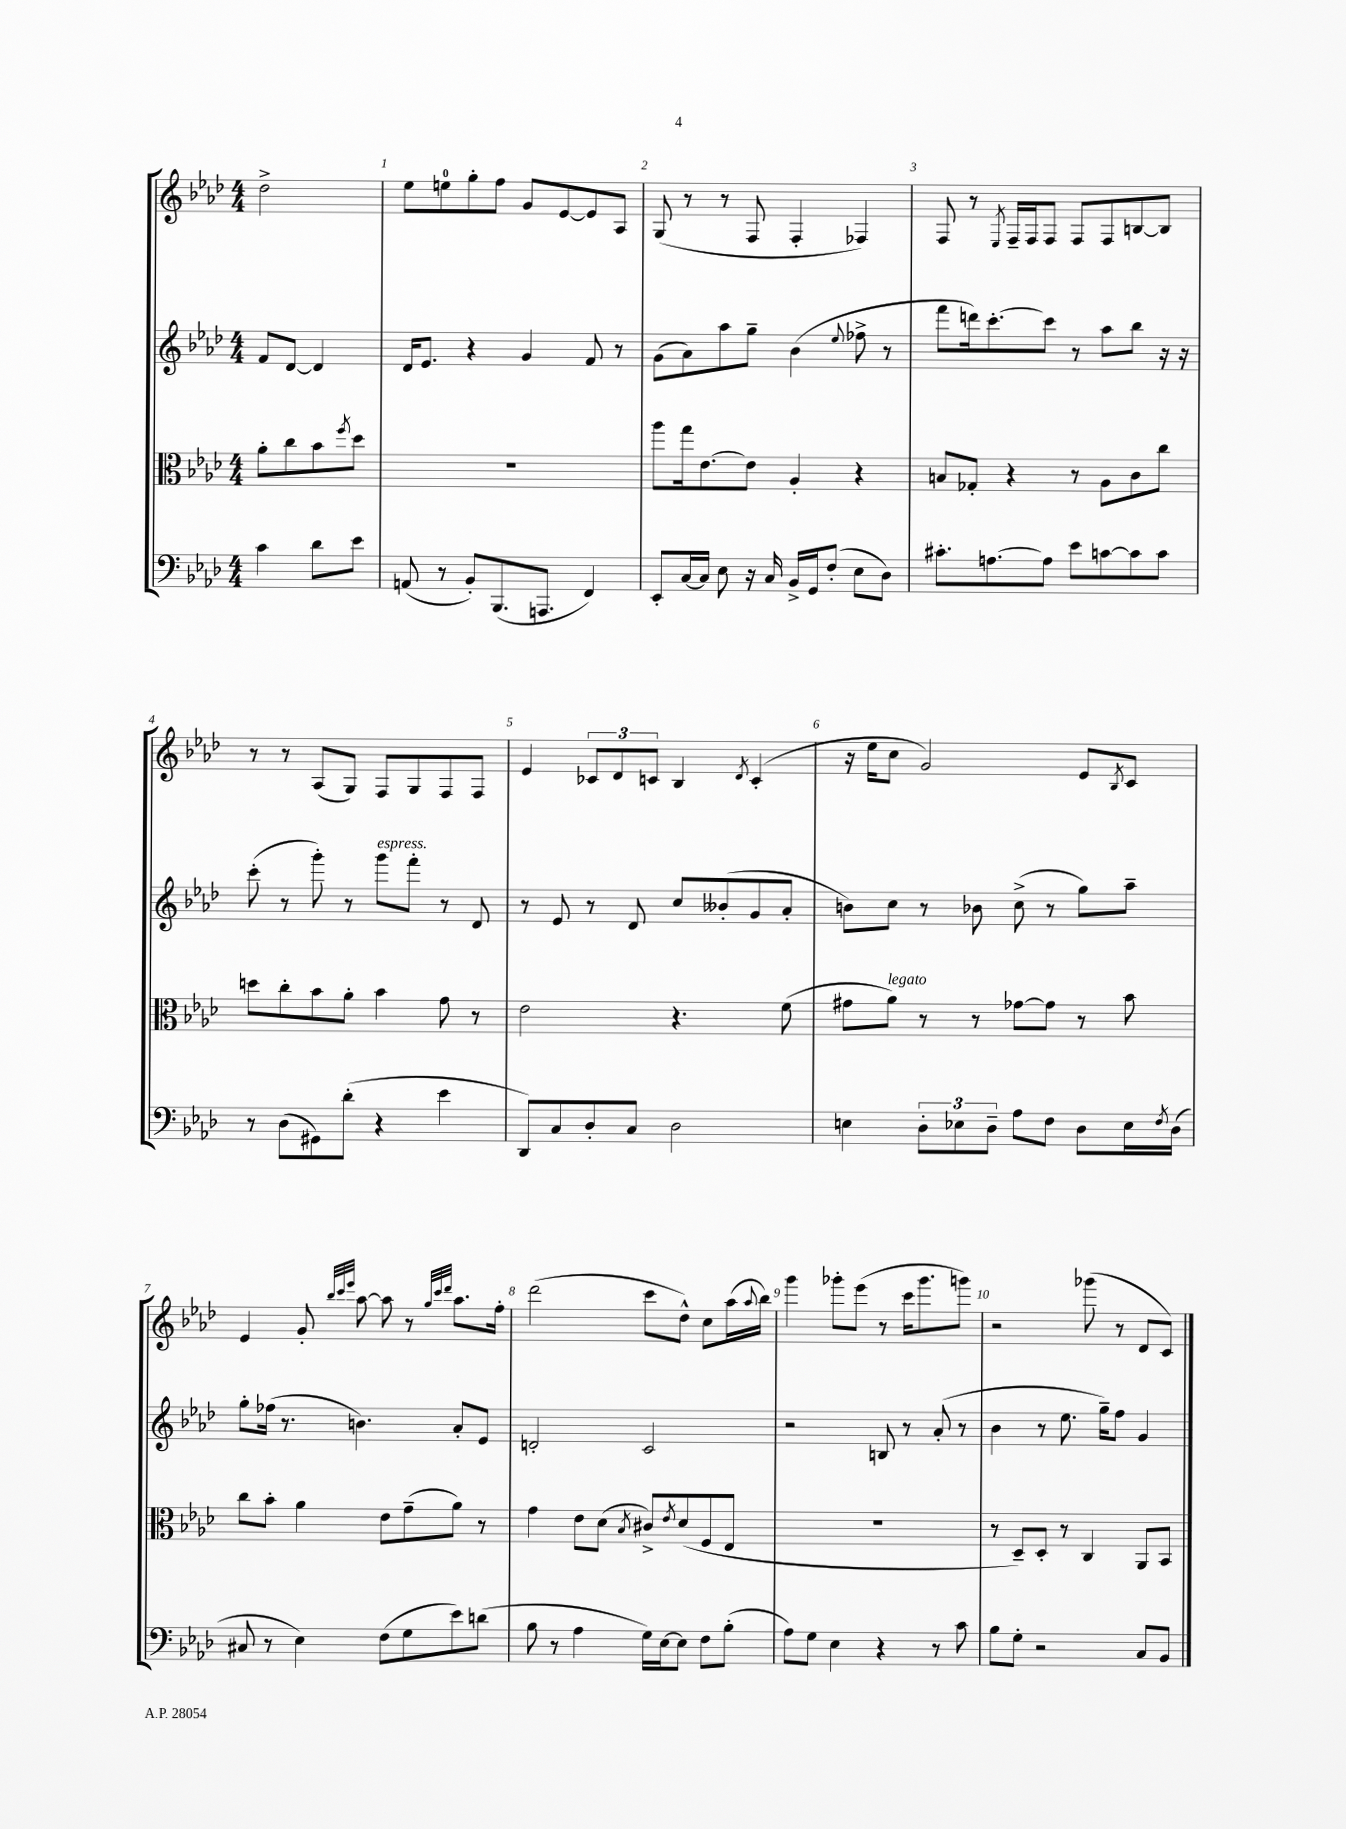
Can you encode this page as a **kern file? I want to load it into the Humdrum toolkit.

**kern	**kern	**kern	**kern
*staff4	*staff3	*staff2	*staff1
*clefF4	*clefC3	*clefG2	*clefG2
*k[b-e-a-d-]	*k[b-e-a-d-]	*k[b-e-a-d-]	*k[b-e-a-d-]
*M4/4	*M4/4	*M4/4	*M4/4
4c	8a-'	8f	2dd-^
.	8cc	[8d-	.
8d-	8b-	4d-]	.
.	8qff	.	.
8e-	8dd-	.	.
=	=	=	=
(8AA	1r	16d-	8ee-
.	.	8.e-	.
8r	.	.	8ee
8BB-')	.	4r	8gg'
(8.BBB-	.	.	8ff
.	.	4g	8g
8.AAA	.	.	.
.	.	.	[8e-
4FF)	.	8f	8e-]
.	.	8r	8A-
=	=	=	=
8EE-'	8aa-	(8g	(8G
[16C	16gg	8a-)	8r
16C]	[8.e-	.	.
8E-	.	8aa-	8r
16r	8e-]	8gg~	8F
16C	.	.	.
16BB-^	4A-'	(4b-	4F'
16GG	.	.	.
(8F'	.	.	.
.	.	8qqee-	.
8E-	4r	8ff-^	4F-)
8D-)	.	8r	.
=	=	=	=
8.c#'	8B	8fff	8F
.	8G-'	16ddd)	8r
[8.A	.	[8.ccc'	.
.	.	.	8qE-
.	4r	.	16F~
.	.	.	16F
8A]	.	8ccc]	8F
8e-	8r	8r	8F
[8c	8A-	8aa-	8F
8c]	8c	8bb-	[8B
8c	8cc	16r	8B]
.	.	16r	.
=	=	=	=
8r	8dd	(8ccc'	8r
(8D-	8cc'	8r	8r
8GG#)	8b-	8ggg')	(8A-
(8d-'	8a-'	8r	8G)
4r	4b-	8ggg	8F
.	.	8fff'	8G
4e-	8g	8r	8F
.	8r	8d-	8F
=	=	=	=
8DD-)	2e-	8r	4e-
8C	.	8e-	.
8D-'	.	8r	12c-
.	.	.	12d-
8C	.	8d-	.
.	.	.	12c
2D-	4.r	8cc	4B-
.	.	(8b--'	.
.	.	.	8qd-
.	.	8g	(4c'
.	(8f	8a-'	.
=	=	=	=
4E	8g#	8b)	16r
.	.	.	16ee-
.	8a-)	8cc	8cc
12D-'	8r	8r	2g)
12E-	.	.	.
.	8r	8b-	.
12D-~	.	.	.
8A-	[8g-	(8cc^	.
8F	8g-]	8r	.
8D-	8r	8gg)	8e-
.	.	.	8qB-
16E-	8b-	8aa-~	8c
8qF	.	.	.
(16D-	.	.	.
=	=	=	=
8C#	8cc	8gg'	4e-
8r	8b-'	(16ff-	.
.	.	8.r	.
4E-)	4a-	.	8g'
.	.	.	32qqbb-
.	.	.	32qqccc
.	.	.	32qqeee-
.	.	4.b)	[8aa-
(8F	8e-	.	8aa-]
8G	(8g~	.	8r
.	.	.	32qqgg
.	.	.	32qqccc
.	.	.	32qqddd-
8e-)	8a-)	8a-'	8.aa-
(8d	8r	8e-	.
.	.	.	16ff'
=	=	=	=
8B-	4g	2d'	(2ddd-
8r	.	.	.
4A-	8e-	.	.
.	(8d-	.	.
.	8qB-	.	.
16G)	8c#^)	2c	8ccc
[16E-	.	.	.
.	8qe-	.	.
8E-]	(8d-	.	8dd-^^)
8F	8F	.	8cc
(8B-'	8E-	.	(16aa-
.	.	.	8qqaa-
.	.	.	16bb-)
=	=	=	=
8A-)	1r	2r	4ggg
8G	.	.	.
4E-	.	.	8ggg-'
.	.	.	(8eee-
4r	.	8B	8r
.	.	8r	16ccc
.	.	.	8.ggg-
8r	.	(8a-'	.
8c	.	8r	8ggg)
=	=	=	=
8B-	8r	4b-	2r
8G'	8D-~)	.	.
2r	8D-'	8r	.
.	8r	8.ee-	.
.	4C	.	(8ggg-
.	.	16gg~)	.
.	.	8ff	8r
8C	8AA-	4g	8d-
8BB-	8BB-	.	8c)
==	==	==	==
*-	*-	*-	*-
